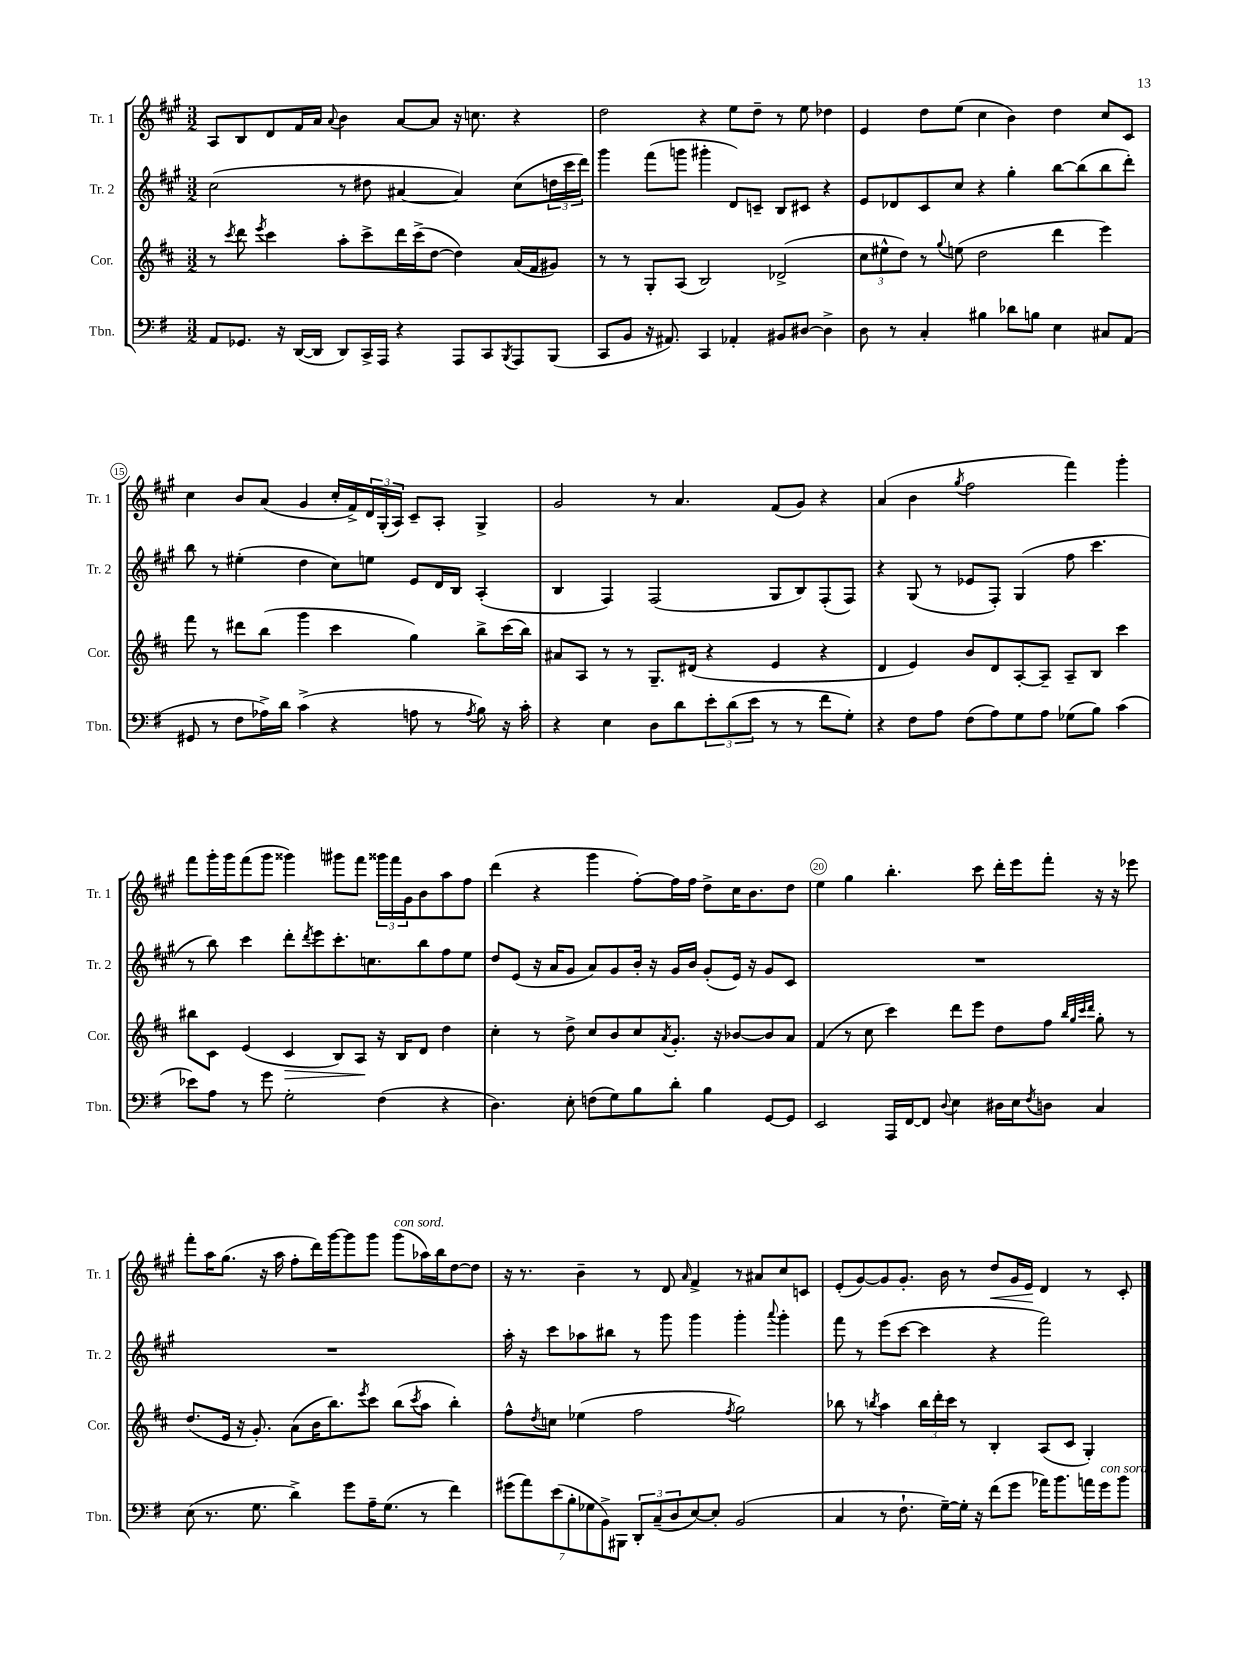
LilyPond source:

<<
\new StaffGroup <<
\new Staff = "s0" \with { instrumentName = "Tr. 1" shortInstrumentName = "Tr. 1" } {
    \clef treble \key a \major \numericTimeSignature \time 3/2
    a8 b8 d'8 fis'16 a'16 \appoggiatura { a'8 } b'4 a'8~ a'8 r16 c''8. r4 |
    d''2 r4 e''8 d''8-- r8 e''8 des''4 |
    e'4 d''8 e''8( cis''4 b'4) d''4 cis''8 cis'8 |
    cis''4 b'8 a'8( gis'4 cis''16-. fis'16->) \tuplet 3/2 { d'16 gis16-.( a16) } cis'8-- a8-. gis4-> |
    gis'2 r8 a'4. fis'8( gis'8) r4 |
    a'4( b'4 \acciaccatura { gis''8 } fis''2 fis'''4) gis'''4-. |
    fis'''8 gis'''16-. gis'''16 fis'''8( gis'''8 gisis'''4) gis'''8 fis'''8 \tuplet 3/2 { gisis'''16 fis'''16 gis'16 } b'8 a''8 fis''8 |
    d'''4( r4 gis'''4 fis''8~-.) fis''16 fis''16 d''8-> cis''16 b'8. d''8 |
    e''4 gis''4 b''4.-. cis'''8 d'''16-. e'''16 fis'''8-. r16 r16 ees'''8 |
    fis'''8-. a''16 gis''8.( r16 a''16 fis''8-. d'''16) gis'''16~ gis'''8 gis'''8 gis'''8^\markup { \italic "con sord." }( aes''16) b''16 d''8~ d''8 |
    r16 r8. b'4-- r8 d'8 \grace { a'16 } fis'4-> r8 ais'8 cis''8 c'8 |
    e'8-.( gis'8~) gis'8 gis'8.-. b'16 r8 d''8\< gis'16 e'16\! d'4 r8 cis'8-. \bar "|." |
}
\new Staff = "s1" \with { instrumentName = "Tr. 2" shortInstrumentName = "Tr. 2" } {
    \clef treble \key a \major \numericTimeSignature \time 3/2
    cis''2( r8 dis''8 ais'4~ ais'4) cis''8( \tuplet 3/2 { d''16 cis'''16 d'''16) } |
    gis'''4 fis'''8( g'''8 gis'''4-. d'8) c'8-- b8 cis'8 r4 |
    e'8 des'8 cis'8 cis''8 r4 gis''4-. b''8~ b''8( b''8 d'''8-.) |
    b''8 r8 eis''4-.( d''4 cis''8) e''8 e'8 d'16 b16 a4-.( |
    b4 fis4) fis2( gis8 b8) fis8-.( fis8) |
    r4 gis8( r8 ees'8 fis8-.) gis4( fis''8 cis'''4. |
    r8 b''8) cis'''4 d'''8-. \acciaccatura { d'''8 } e'''8 cis'''8.-. c''8. b''8 fis''8 e''8 |
    d''8 e'8( r16 a'16 gis'8 a'8) gis'8 b'16-. r16 gis'16 b'16 gis'8-.( e'16) r16 gis'8 cis'8 |
    R1. |
    R1. |
    a''16-. r16 cis'''8 aes''8 bis''8 r8 gis'''8 gis'''4 gis'''4-. \appoggiatura { a'''8 } gis'''4-. |
    fis'''8 r8 e'''8( cis'''8~ cis'''4 r4 fis'''2) \bar "|." |
}
\new Staff = "s2" \with { instrumentName = "Cor." shortInstrumentName = "Cor." } {
    \clef treble \key d \major \numericTimeSignature \time 3/2
    r8 \acciaccatura { cis'''8 } d'''8 \acciaccatura { e'''8 } cis'''4 a''8-. cis'''8-> d'''16 cis'''16->( d''8~ d''4) a'16( fis'16 gis'8) |
    r8 r8 g8-. a8( b2) des'2->( |
    \tuplet 3/2 { cis''8 eis''8-^ d''8) } r8 \appoggiatura { g''8 } e''8( d''2 d'''4 e'''4) |
    fis'''8 r8 dis'''8 b''8( g'''4 cis'''4 g''4) b''8-> cis'''16( b''16) |
    ais'8 a8 r8 r8 g8.-- dis'16( r4 e'4 r4 |
    d'4 e'4) b'8 d'8 a8~-. a8-- a8-- b8 cis'''4 |
    bis''8 cis'8 e'4( cis'4\> b8) a8\! r16 b16 d'8 d''4 |
    cis''4-. r8 d''8-> cis''8 b'8 cis''8 \acciaccatura { a'8 } g'8.-. r16 bes'8~ bes'8 a'8 |
    fis'4( r8 cis''8 cis'''4) d'''8 e'''8 d''8 fis''8 \grace { b''32 g''32 cis'''32 d'''32 } g''8-. r8 |
    d''8.( e'16 r16 g'8.-.) a'8( b'16 b''8.) \acciaccatura { e'''8 } cis'''8 b''8( \acciaccatura { cis'''8 } a''8 b''4-.) |
    fis''8-^ \acciaccatura { d''8 } c''8 ees''4( fis''2 \acciaccatura { fis''8 } g''2) |
    bes''8 r8 \acciaccatura { b''8 } a''4 \tuplet 3/2 { b''16 d'''16-. cis'''16 } r8 b4-. a8( cis'8 g4-.) \bar "|." |
}
\new Staff = "s3" \with { instrumentName = "Tbn." shortInstrumentName = "Tbn." } {
    \clef bass \key g \major \numericTimeSignature \time 3/2
    a,8 ges,8. r16 d,16~( d,16 d,8) c,16-> a,,16 r4 a,,8 c,8 \acciaccatura { b,,8 } a,,8 b,,8( |
    c,8 b,8 r16 ais,8.) c,4 aes,4-. bis,8 dis8~ dis4-> |
    d8 r8 c4-. bis4 des'8 b8 e4 cis8 a,8( |
    gis,8 r8 fis8 aes16->) d'16 c'4->( r4 a8 r8 \acciaccatura { a8 } b8) r16 c'16-. |
    r4 e4 d8 d'8 \tuplet 3/2 { e'8-. d'8( e'8 } r8 r8 fis'8 g8-.) |
    r4 fis8 a8 fis8( a8) g8 a8 ges8( b8) c'4( |
    ees'8) a8 r8 g'8 g2-. fis4( r4 |
    d4.) e8-. f8( g8) b8 d'8-. b4 g,8~ g,8 |
    e,2 a,,16 fis,16~ fis,8 \appoggiatura { d8 } e4 dis16 e16 \acciaccatura { fis8 } d8 c4 |
    e8( r8. g8. d'4->) g'8 a16-- g8.( r8 fis'4) |
    \tuplet 7/4 { gis'8( a'8) e'8( b8-. ges8 b,8->) bis,,8 } \tuplet 3/2 { d,8-. c8--( d8 } e8~) e8-. b,2( |
    c4 r8 fis8.-! g16~--) g16-. r16 fis'8( g'8 aes'16) b'8. a'16 g'16^\markup { \italic "con sord." } b'8 \bar "|." |
}
>>
>>
\layout { \context { \Score currentBarNumber = #12 \override BarNumber.break-visibility = ##(#f #t #t) barNumberVisibility = #(every-nth-bar-number-visible 5) \override BarNumber.stencil = #(make-stencil-circler 0.1 0.3 ly:text-interface::print) } }
